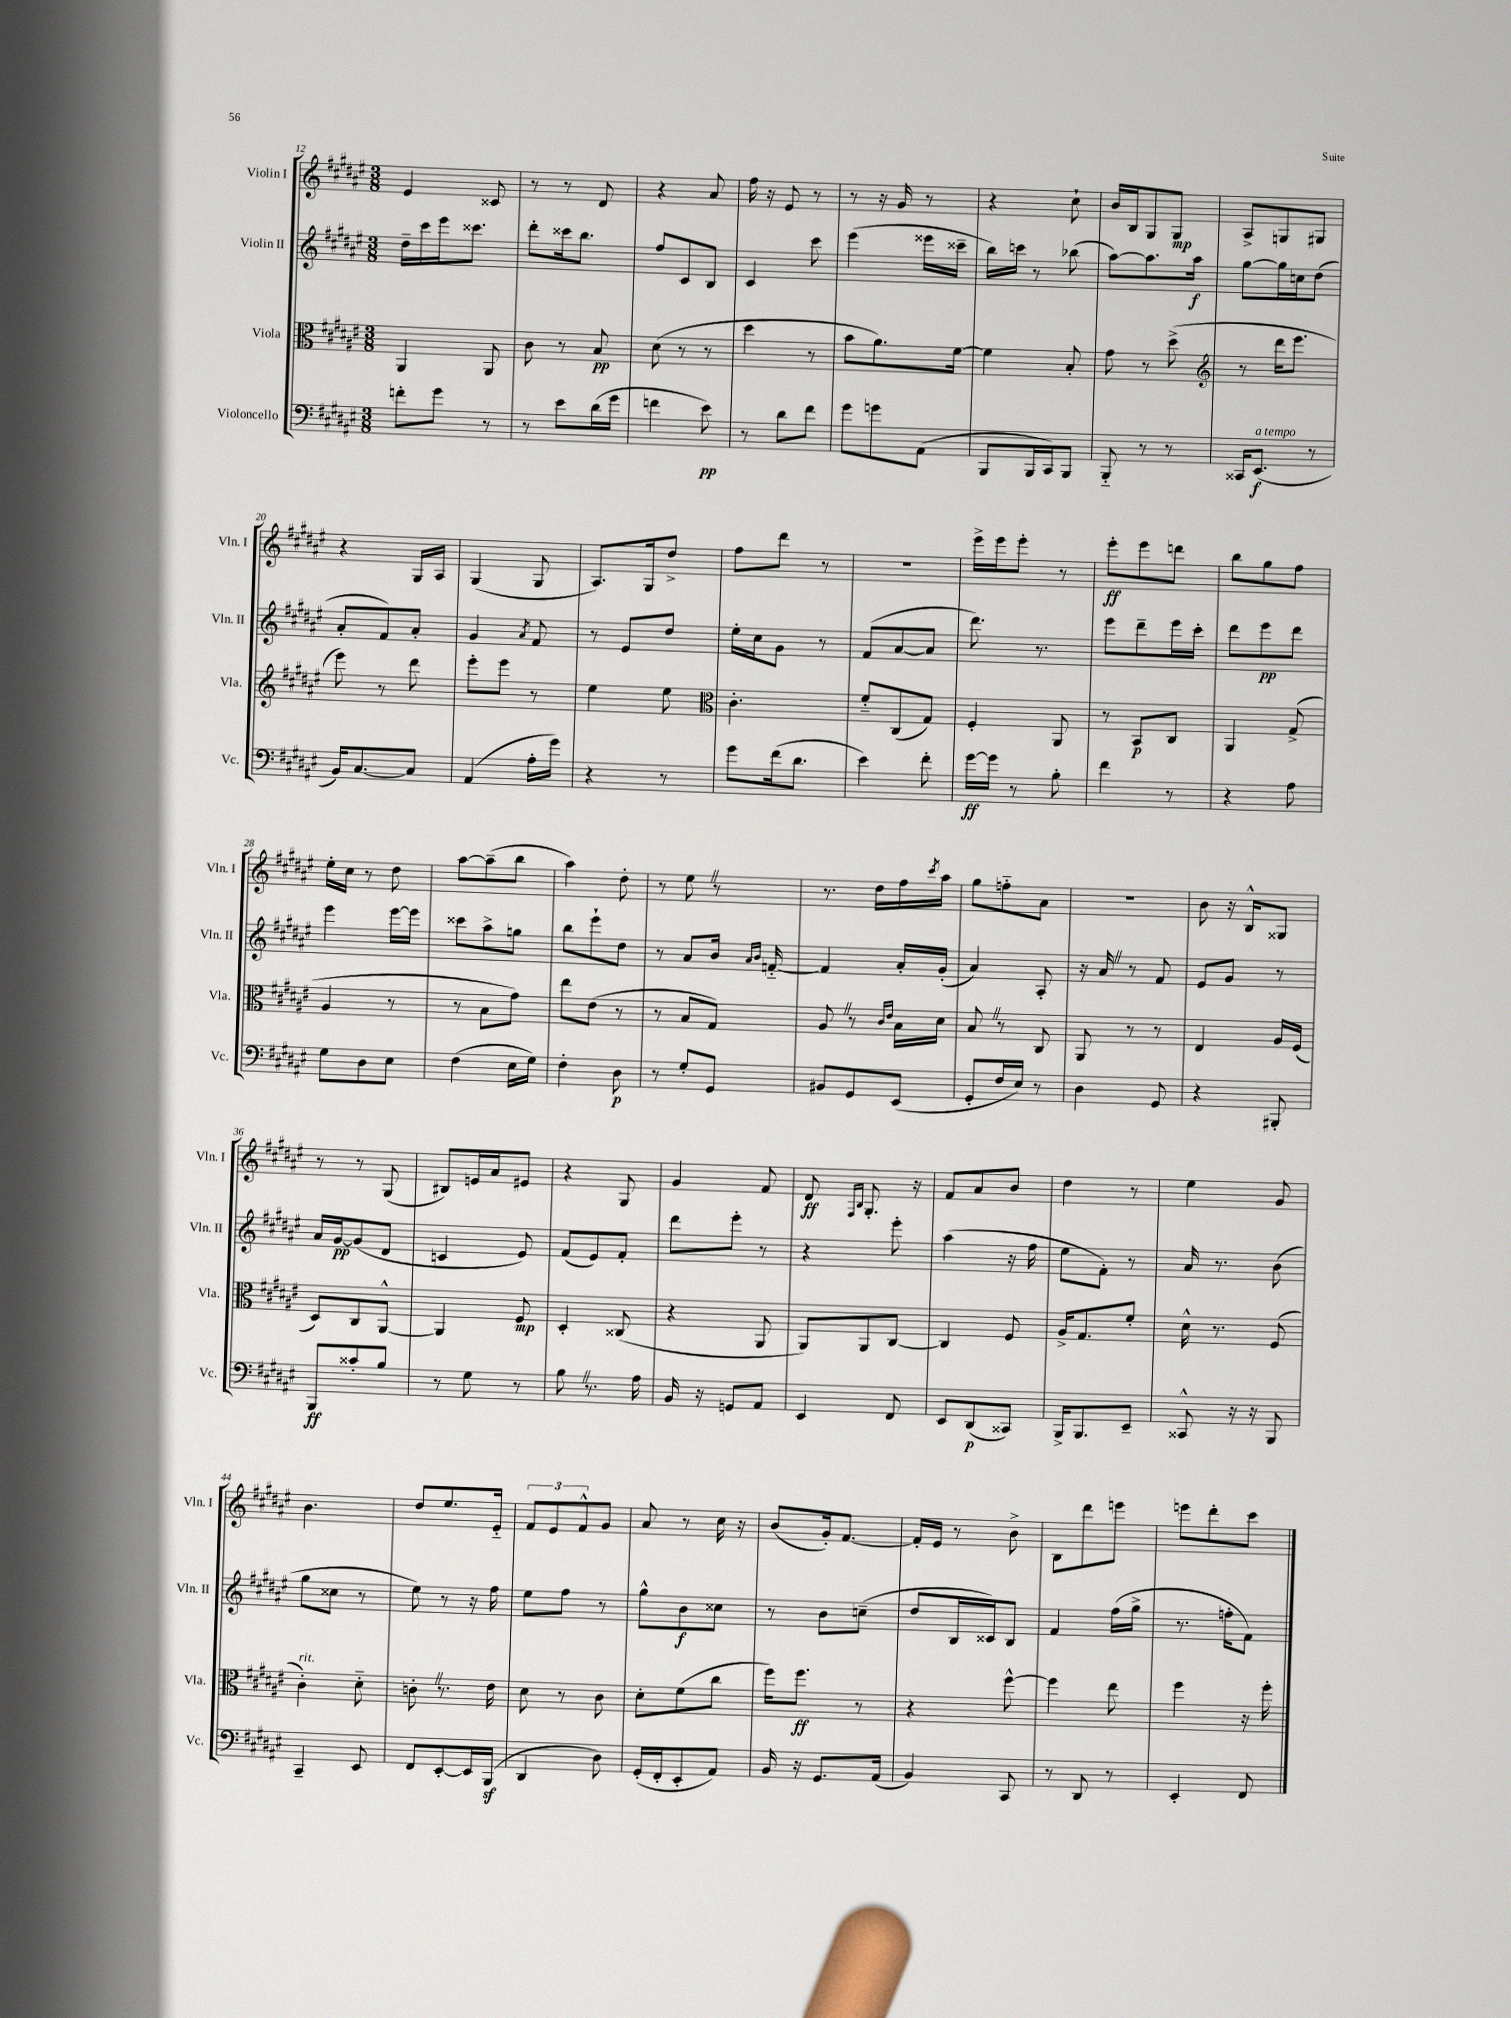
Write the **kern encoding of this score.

**kern	**kern	**kern	**kern
*staff4	*staff3	*staff2	*staff1
*clefF4	*clefC3	*clefG2	*clefG2
*k[f#c#g#d#a#e#]	*k[f#c#g#d#a#e#]	*k[f#c#g#d#a#e#]	*k[f#c#g#d#a#e#]
*M3/8	*M3/8	*M3/8	*M3/8
8f'\L	4AA#/	16dd#~\LL	4e#/
.	.	16ccc#\	.
8g#\J	.	16eee#\J	.
.	.	8.ccc##\J	.
8r	8AA#/	.	8c##/
=	=	=	=
8r	8c#\	8ddd#'\L	8r
8e#\L	8r	16ccc##\k	8r
.	.	8.bb\J	.
(16d#\L	8B/	.	8d#/
16g#\JJ	.	.	.
=	=	=	=
4f\	(8d#\	8ff#/L	4r
.	8r	8c#/	.
8e#\)	8r	8B/J	8a#/
=	=	=	=
8r	4dd#\	4c#/	16ff#\
.	.	.	16r
8d#\L	.	.	8e#/
8f#\J	8r	8ccc#\	8r
=	=	=	=
8g#\L	8b\L	(4eee#\	8r
8g\	8.a#\)	.	16r
.	.	.	16g#/
(8AA#\J	.	16eee##\LL	8r
.	[16f#\Jk	16ccc##~\JJ	.
=	=	=	=
8BBB/L	4f#\]	16bb\LL)	4r
.	.	16ccc\JJ	.
16BBB/L	.	8r	.
16CC#/J)	.	.	.
8BBB/J	8B'/	(8bb-\	8cc#`\
=	=	=	=
8BBB'~/	8g#\	[8aa#\L)	16b/LL
.	.	.	16B/J
8r	8r	8.aa#\]	8G#/
8r	(8dd#^\	.	8G#/J
.	.	16aa#\Jk	.
=	=	=	=
*	*clefG2	*	*
16CC##/LK	8r	[8gg#\L	8A#^/L
(8.EE#/J	.	.	.
.	16ddd#\LK	16gg#\]L	8G/
.	8.eee#\J	16cc\J	.
8r	.	(8dd#\J	8G#/J
=	=	=	=
16BB/LK)	8eee#\)	8a#'/L	4r
[8.C#/	.	.	.
.	8r	8f#/)	.
8C#/]J	8ddd#\	8a#'/J	16G#/LL
.	.	.	16A#/JJ
=	=	=	=
(4AA#/	8eee#'\L	4g#/	(4G#/
.	8eee#\J	.	.
.	.	8qa#/	.
16A#'\LL	8r	8f#/	8G#/
16g#\JJ)	.	.	.
=	=	=	=
4r	4ee#\	8r	8.A#/L)
.	.	8e#/L	.
.	.	.	16G#/k
8r	8ee#\	8dd#/J	8dd#^/J
=	=	=	=
*	*clefC3	*	*
8g#\L	4.c#'\	16ee#'\LL	8ff#\L
.	.	16cc#\J	.
(16f#\k	.	8g#\J	8ddd#\J
8.d#\J	.	.	.
.	.	8r	8r
=	=	=	=
4e#\)	8f#'~/L	(8f#/L	4.r
.	(8C#/	[8a#/	.
8f#'\	8G#/J)	8a#/]J	.
=	=	=	=
[16g#\LL	4F#'/	8.ddd#\)	16eee#^\LL
16g#\]JJ	.	.	16eee#\J
8r	.	.	8eee#'\J
.	.	8.r	.
8B'\	8AA#/	.	8r
=	=	=	=
4f#\	8r	8eee#\L	8eee#'\L
.	8BB/L	8ddd#~\	8eee#\
8r	8C#/J	16eee#\L	8ddd\J
.	.	16ccc#'\JJ	.
=	=	=	=
4r	4AA#/	8ddd#\L	8bb\L
.	.	8eee#\	8gg#\
8A#\	(8G#^/	8ddd#\J	8ff#\J
=	=	=	=
8G#\L	4A#/	4eee#\	16ee#'\LL
.	.	.	16cc#\JJ
8D#\	.	.	8r
8E#\J	8r	[16eee#\LL	8dd#\
.	.	16eee#\]JJ	.
=	=	=	=
(4F#\	8r	8ccc##\L	[8aa#\L
.	8B\L	8aa#^\	(8aa#~\]
16E#\LL	8g#\J)	8gg\J	8bb\J
16G#\JJ)	.	.	.
=	=	=	=
4F#'\	8ee#\L	8bb\L	4aa#\)
.	(8e#\J	8eee#`\	.
8D#\	8r	8dd#\J	8dd#'\
=	=	=	=
8r	8r	8r	8r
8G#'/L	8B/L	8a#/L	8ee#\
8GG#/J	8G#/J)	16b/Jk	8r
.	.	16qqa#/LL	.
.	.	16qqb/JJ	.
.	.	[16f'~/	.
=	=	=	=
8BB#/L	8A#/	4f/]	8.r
8GG#/	8r	.	.
.	.	.	16dd#\LL
.	16qqc#/LL	.	.
.	16qqe#/JJ	.	.
(8EE#/J	16B\LL	16a#'/LL	16ff#\
.	.	.	8qccc#/
.	16d#\JJ	(16g#'/JJ	16aa#\JJ
=	=	=	=
8GG#'/L	8B/	4a#/)	8gg#\L
16F#/L	8r	.	8ff'~\
16E#/JJ)	.	.	.
8r	8C#/	8A#'/	8a#\J
=	=	=	=
4D#\	8AA#/	16r	4.r
.	.	16a#/	.
.	8r	8r	.
8GG#/	8r	8f#/	.
=	=	=	=
4r	4E#/	8e#/L	8b\
.	.	8g#/J	16r
.	.	.	16B^^/LK
8BBB#'/	16A#/LL	8r	8G##/J
.	(16F#/JJ	.	.
=	=	=	=
8BBB/L	8D#/L)	16a#/LL	8r
.	.	[16g#/J	.
8c##'/	8C#/	(8g#/]	8r
8B/J	[8AA#^^/J	8d#/J	(8G#/
=	=	=	=
8r	4AA#/]	4c/	8B#/L)
8G#\	.	.	16e/L
.	.	.	16a#/J
8r	8F#/	8e#/)	8e#/J
=	=	=	=
8B\	4D#'/	(8f#/L	4r
8.r	.	8e#/)	.
.	(8C##/	8f#'/J	8G#/
16A#\	.	.	.
=	=	=	=
16BB/	4r	8ddd#\L	4g#/
16r	.	.	.
8GG/L	.	8eee#'\J	.
8AA#/J	8AA#/	8r	8f#/
=	=	=	=
4EE#/	8AA#/L)	4r	8d#/
.	.	.	16qqF#/LL
.	.	.	16qqB/JJ
.	8AA#/	.	8.G#'/
8FF#/	[8C#/J	8eee#'\	.
.	.	.	16r
=	=	=	=
8EE#/L	4C#/]	(4aa#\	8f#/L
(8DD#/	.	.	8a#/
8CC##/J)	8F#/	16r	8b/J
.	.	16ff#\	.
=	=	=	=
16BBB^/LK	16A#^/LK	8ee#\L	4dd#\
8.BBB/	8.G#/	.	.
.	.	8f#'\J)	.
8EE#~/J	8f#'/J	8r	8r
=	=	=	=
8CC##^^/	16d#^^\	16a#/	4ee#\
.	8.r	8.r	.
16r	.	.	.
16r	.	.	.
8BBB/	(8F#/	(8b\	8g#/
=	=	=	=
4CC#~/	4c#'\)	8gg#\L	4.b\
.	.	8cc##\J	.
8EE#/	8d#'~\	8r	.
=	=	=	=
8FF#/L	8c'\	8ee#\)	8dd#/L
[8EE#'/	8.r	8r	8.ee#/
16EE#/]L	.	16r	.
(16BBB/JJ	16e#\	16ff#\	16e#'~/Jk
=	=	=	=
4DD#/	8d#\	8ee#\L	12f#/L
.	.	.	12e#/
.	8r	8ff#\J	.
.	.	.	12f#^^/
8D#\)	8c#\	8r	8g#/J
=	=	=	=
(16GG#'/LL	8d#'\L	8gg#^^\L	8a#/
16FF#'/J	.	.	.
8EE#'/	(8f#\	8b\	8r
8AA#/J)	8cc#\J	8cc##\J	16cc#\
.	.	.	16r
=	=	=	=
16BB/	16ff#\LK)	8r	(8b/L
16r	8.ff#\J	.	.
8.GG#/L	.	8b\L	16g#'/k)
.	.	.	[8.f#/J
.	8r	(8cc~\J	.
(16AA#/Jk	.	.	.
=	=	=	=
4BB/)	4r	8dd#/L	16f#'/]LL
.	.	.	16e#/JJ
.	.	16B/L	8r
.	.	16c##/J)	.
8CC#/	[8ff#^^\	8B/J	8b^\
=	=	=	=
8r	4ff#\]	4f#/	8B\L
8DD#/	.	.	8ddd#\
8r	8ee#\	(16ff#\LL	8eee\J
.	.	16gg#^\JJ	.
=	=	=	=
4EE#'/	4ff#\	8.r	8eee\L
.	.	.	8ddd#'\
.	.	16ff'\LK	.
8FF#/	16r	8f#\J)	8ccc#\J
.	16ff#'\	.	.
==	==	==	==
*-	*-	*-	*-
